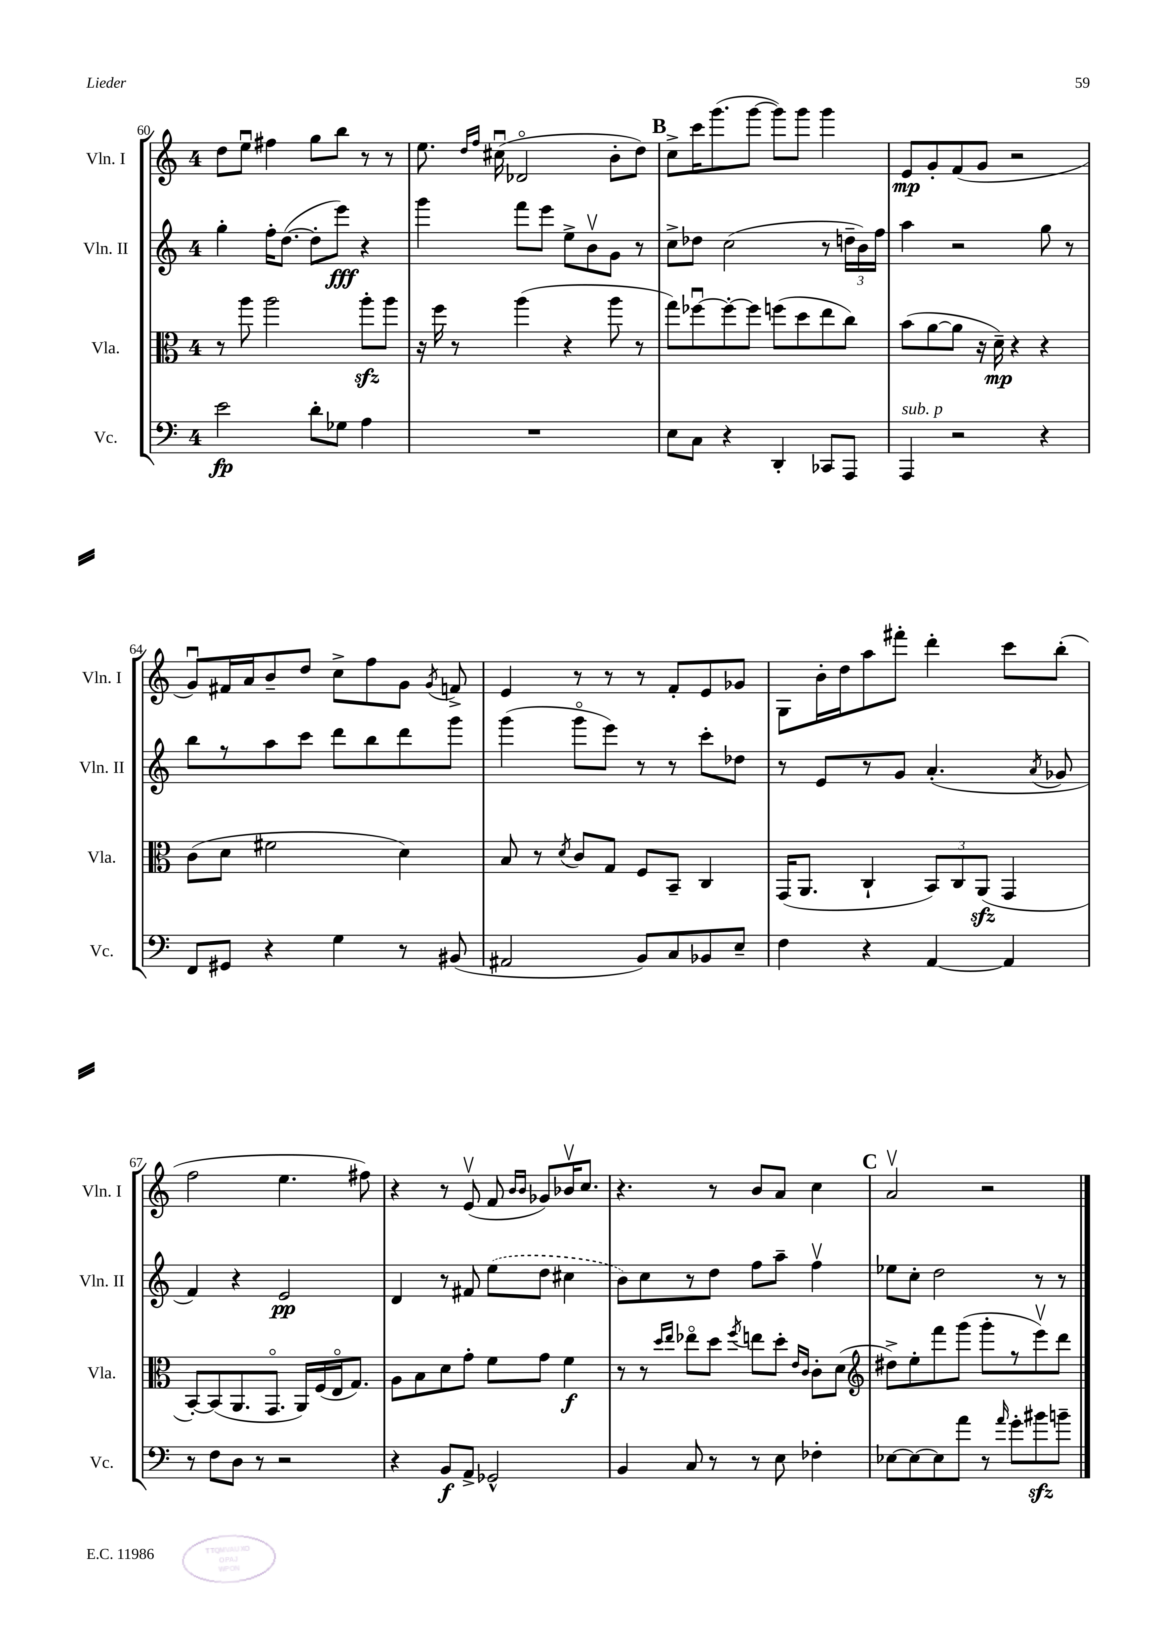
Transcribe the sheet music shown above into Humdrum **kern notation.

**kern	**kern	**kern	**kern
*staff4	*staff3	*staff2	*staff1
*clefF4	*clefC3	*clefG2	*clefG2
*k[]	*k[]	*k[]	*k[]
*M4/4	*M4/4	*M4/4	*M4/4
2e	8r	4gg'	8dd
.	8aa	.	8eeu
.	2aa	16ff'	4ff#
.	.	([8.dd	.
8d'	.	8dd']	8gg
8G-	.	8eee)	8bb
4A	8aa'	4r	8r
.	8aa	.	8r
=	=	=	=
1r	16r	4ggg	8.ee
.	16ff	.	.
.	8r	.	.
.	.	.	16qqdd
.	.	.	16qqff
.	.	.	(16cc#u
.	(4aa	8fff	2d-o
.	.	8eee	.
.	4r	8ee^	.
.	.	8bv	.
.	8aa	8g	8b'
.	8r	8r	8dd)
=	=	=	=
8E	8gg)	8cc^	8cc^
8C	[8ff-u	8dd-	16ccc
.	.	.	(8.ggg
4r	8ff-'_	(2cc	.
.	8ff-]	.	[8ggg
4DD'	(8ff	.	8ggg])
.	8dd	.	8ggg
8CC-	8ee	8r	4ggg
8AAA	8cc)	24dd~	.
.	.	24b)	.
.	.	24ff	.
=	=	=	=
4AAA	(8b	4aa	8e
.	[8a	.	8g'
2r	8a]	2r	(8f
.	16r	.	8g
.	16d~)	.	.
.	4r	.	2r
4r	4r	8gg	.
.	.	8r	.
=	=	=	=
8FF	(8c	8bb	8gu)
8GG#	8d	8r	16f#
.	.	.	16a
4r	2f#	8aa	8b~
.	.	8ccc	8dd
4G	.	8ddd	8cc^
.	.	8bb	8ff
8r	4d)	8ddd	8g
.	.	.	8qg
(8BB#	.	8ggg	8f^
=	=	=	=
2AA#	8B	(4ggg	4e
.	8r	.	.
.	8qd	.	.
.	8c	8gggo	8r
.	8G	8eee)	8r
8BB)	8F	8r	8r
8C	8BB~	8r	8f'
8BB-	4C	8ccc'	8e
8E~	.	8dd-	8g-
=	=	=	=
4F	(16GG	8r	8G
.	8.AA	.	.
.	.	8e	16b'
.	.	.	16dd
4r	4C`	8r	8aa
.	.	8g	8fff#'
[4AA	12BB)	(4.a'	4ddd'
.	12C	.	.
.	(12AA	.	.
4AA]	4GG	.	8ccc
.	.	8qa	.
.	.	8g-	(8bb'
=	=	=	=
8r	[8BB')	4f)	2ff
8F	(8BB]	.	.
8D	8.AA	4r	.
8r	.	.	.
.	8.GGo	.	.
2r	.	2e	4.ee
.	16AA)	.	.
.	(16F	.	.
.	16Eo	.	.
.	8.G)	.	.
.	.	.	8ff#)
=	=	=	=
4r	8A	4d	4r
.	8B	.	.
8BB	8d	8r	8r
8AA^	8g'	8f#	(8ev
2GG-^^	8f	(8ee	8f
.	.	.	16qqb
.	.	.	16qqb
.	8g	8dd	8g-)
.	4f	4cc#	16b-v
.	.	.	8.cc
=	=	=	=
4BB	8r	8b)	4.r
.	8r	8cc	.
.	16qqdd	.	.
.	16qqee	.	.
8C	8ee-o	8r	.
8r	8dd	8dd	8r
.	8qff	.	.
8r	8ee	8ff	8b
8E	8dd'	8aa~	8a
.	16qqe	.	.
.	16qqc	.	.
4F-'	8c'	4ffv	4cc
.	(8d	.	.
=	=	=	=
*	*clefG2	*	*
[8E-	8dd#^)	8ee-	2av
8E-_	8ee'	8cc'	.
8E-]	8fff	2dd	.
8a	(8ggg	.	.
8r	8ggg'	.	2r
16qqa	.	.	.
8g'	8r	.	.
8b#	8eeev)	8r	.
8b~	8ddd	8r	.
==	==	==	==
*-	*-	*-	*-
